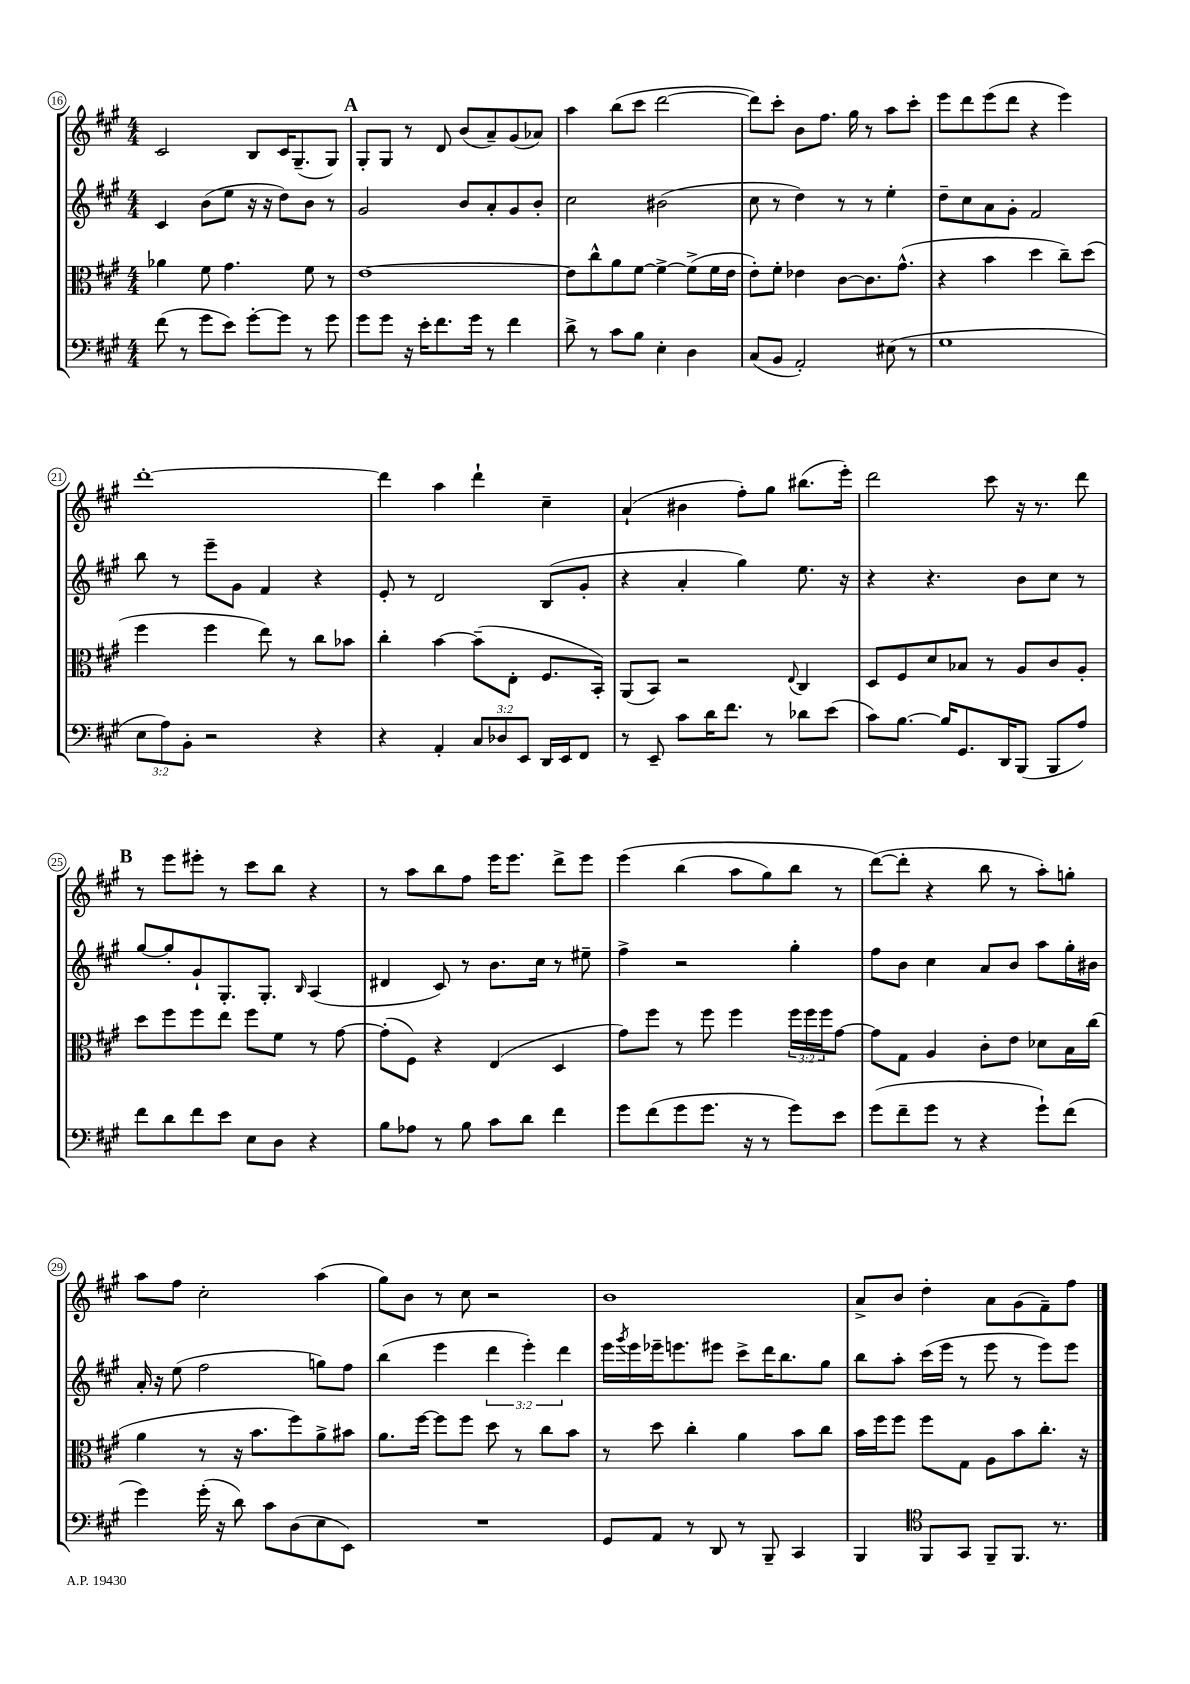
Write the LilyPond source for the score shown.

<<
\new StaffGroup <<
\new Staff = "s0" {
    \clef treble \key a \major \numericTimeSignature \time 4/4
    cis'2 b8 cis'16 gis8.--( gis8) |
    \mark \markup { \bold "A" } gis8-. gis8 r8 d'8 b'8( a'8--) gis'8( aes'8) |
    a''4 b''8( cis'''8 d'''2~ |
    d'''8) cis'''8-. b'8 fis''8. gis''16 r8 a''8 cis'''8-. |
    e'''8 d'''8 e'''8( d'''8 r4 e'''4) |
    d'''1~-. |
    d'''4 a''4 d'''4-! cis''4-- |
    a'4-!( bis'4 fis''8-.) gis''8 bis''8.( e'''16-.) |
    d'''2 cis'''8 r16 r8. d'''8 |
    \mark \markup { \bold "B" } r8 e'''8 eis'''8-. r8 cis'''8 b''8 r4 |
    r8 a''8 b''8 fis''8 e'''16 e'''8. d'''8-> e'''8 |
    e'''4\( b''4( a''8 gis''8) b''8 r8 |
    d'''8~(\) d'''8-. r4 b''8 r8 a''8-.) g''8-. |
    a''8 fis''8 cis''2-. a''4( |
    gis''8) b'8 r8 cis''8 r2 |
    b'1 |
    a'8-> b'8 d''4-. a'8 gis'8( fis'8--) fis''8 \bar "|." |
}
\new Staff = "s1" {
    \clef treble \key a \major \numericTimeSignature \time 4/4 \override Staff.TupletNumber.text = #tuplet-number::calc-fraction-text
    cis'4 b'8( e''8 r16 r16 d''8) b'8 r8 |
    \mark \markup { \bold "A" } gis'2 b'8 a'8-. gis'8 b'8-. |
    cis''2 bis'2( |
    cis''8 r8 d''4) r8 r8 e''4-. |
    d''8-- cis''8 a'8 gis'8-. fis'2 |
    b''8 r8 e'''8-- gis'8 fis'4 r4 |
    e'8-. r8 d'2 b8( gis'8-. |
    r4 a'4-. gis''4) e''8. r16 |
    r4 r4. b'8 cis''8 r8 |
    \mark \markup { \bold "B" } gis''8~ gis''8-. gis'8-! gis8.-. gis8.-. \grace { b16 } a4( |
    dis'4 cis'8) r8 b'8. cis''16 r8 eis''8-- |
    fis''4-> r2 gis''4-. |
    fis''8 b'8 cis''4 a'8 b'8 a''8 gis''16-. bis'16 |
    a'16-. r16 e''8( fis''2 g''8) fis''8 |
    b''4( e'''4 \tuplet 3/2 { d'''4 e'''4-.) d'''4 } |
    e'''16 \acciaccatura { gis'''8 } e'''16 ees'''16-- e'''8. eis'''8 cis'''8-> d'''16 b''8. gis''8 |
    b''8 a''8-. cis'''16( e'''16 r8 e'''8 r8 e'''8) e'''8 \bar "|." |
}
\new Staff = "s2" {
    \clef alto \key a \major \numericTimeSignature \time 4/4 \override Staff.TupletNumber.text = #tuplet-number::calc-fraction-text
    aes'4 fis'8 gis'4. fis'8 r8 |
    \mark \markup { \bold "A" } e'1~ |
    e'8 cis''8-^ a'8 fis'8~ fis'4~-> fis'8->( fis'16 e'16 |
    e'8-.) fis'8-. ees'4 cis'8~ cis'8. gis'8.-^( |
    r4 b'4 d''4 cis''8--) d''8( |
    fis''4 fis''4 e''8) r8 cis''8 bes'8 |
    cis''4-. b'4~ b'8--( e8-. fis8. b,16-.) |
    a,8( b,8) r2 \appoggiatura { e8 } cis4 |
    d8 fis8 d'8 bes8 r8 a8 cis'8 a8-. |
    \mark \markup { \bold "B" } d''8 fis''8 fis''8 e''8 fis''8 fis'8 r8 gis'8~ |
    gis'8-.( fis8) r4 e4( d4 |
    gis'8) fis''8 r8 fis''8 fis''4 \tuplet 3/2 { fis''16 fis''16 fis''16 } gis'8~ |
    gis'8 gis8 a4 cis'8-. e'8 des'8 b16 cis''16( |
    a'4 r8 r16 b'8. fis''8) a'8-> bis'8 |
    a'8. fis''16~ fis''8 fis''8 d''8 r8 cis''8 b'8 |
    r8 d''8 cis''4-. a'4 b'8 cis''8 |
    b'16 fis''16 fis''8 fis''8 gis8 a8 b'8 cis''8.-. r16 \bar "|." |
}
\new Staff = "s3" {
    \clef bass \key a \major \numericTimeSignature \time 4/4 \override Staff.TupletNumber.text = #tuplet-number::calc-fraction-text
    fis'8( r8 gis'8 e'8) gis'8~-. gis'8 r8 gis'8 |
    \mark \markup { \bold "A" } gis'8 gis'8 r16 e'16-. fis'8. gis'16 r8 fis'4 |
    d'8-> r8 cis'8 b8 e4-. d4 |
    cis8( b,8 a,2-.) eis8( r8 |
    gis1 |
    \tuplet 3/2 { e8 a8) b,8-. } r2 r4 |
    r4 a,4-. \tuplet 3/2 { cis8 des8 e,8 } d,16 e,16 fis,8 |
    r8 e,8-- cis'8 d'16 fis'8. r8 des'8 e'8( |
    cis'8) b8.~ b16 gis,8. d,16 b,,8( b,,8 a8) |
    \mark \markup { \bold "B" } fis'8 d'8 fis'8 e'8 e8 d8 r4 |
    b8 aes8 r8 b8 cis'8 d'8 fis'4 |
    gis'8 fis'8( gis'8 gis'8. r16 r8 gis'8) e'8 |
    gis'8( fis'8-- gis'8 r8 r4 gis'8-!) fis'8( |
    gis'4) gis'16-.( r16 d'8) cis'8 d8( e8 e,8) |
    R1 |
    gis,8 a,8 r8 d,8 r8 b,,8-- cis,4 |
    b,,4 \clef tenor fis,8 gis,8 fis,8-- fis,8. r8. \bar "|." |
}
>>
>>
\layout { \context { \Score currentBarNumber = #16 \override BarNumber.stencil = #(make-stencil-circler 0.1 0.3 ly:text-interface::print) } }
